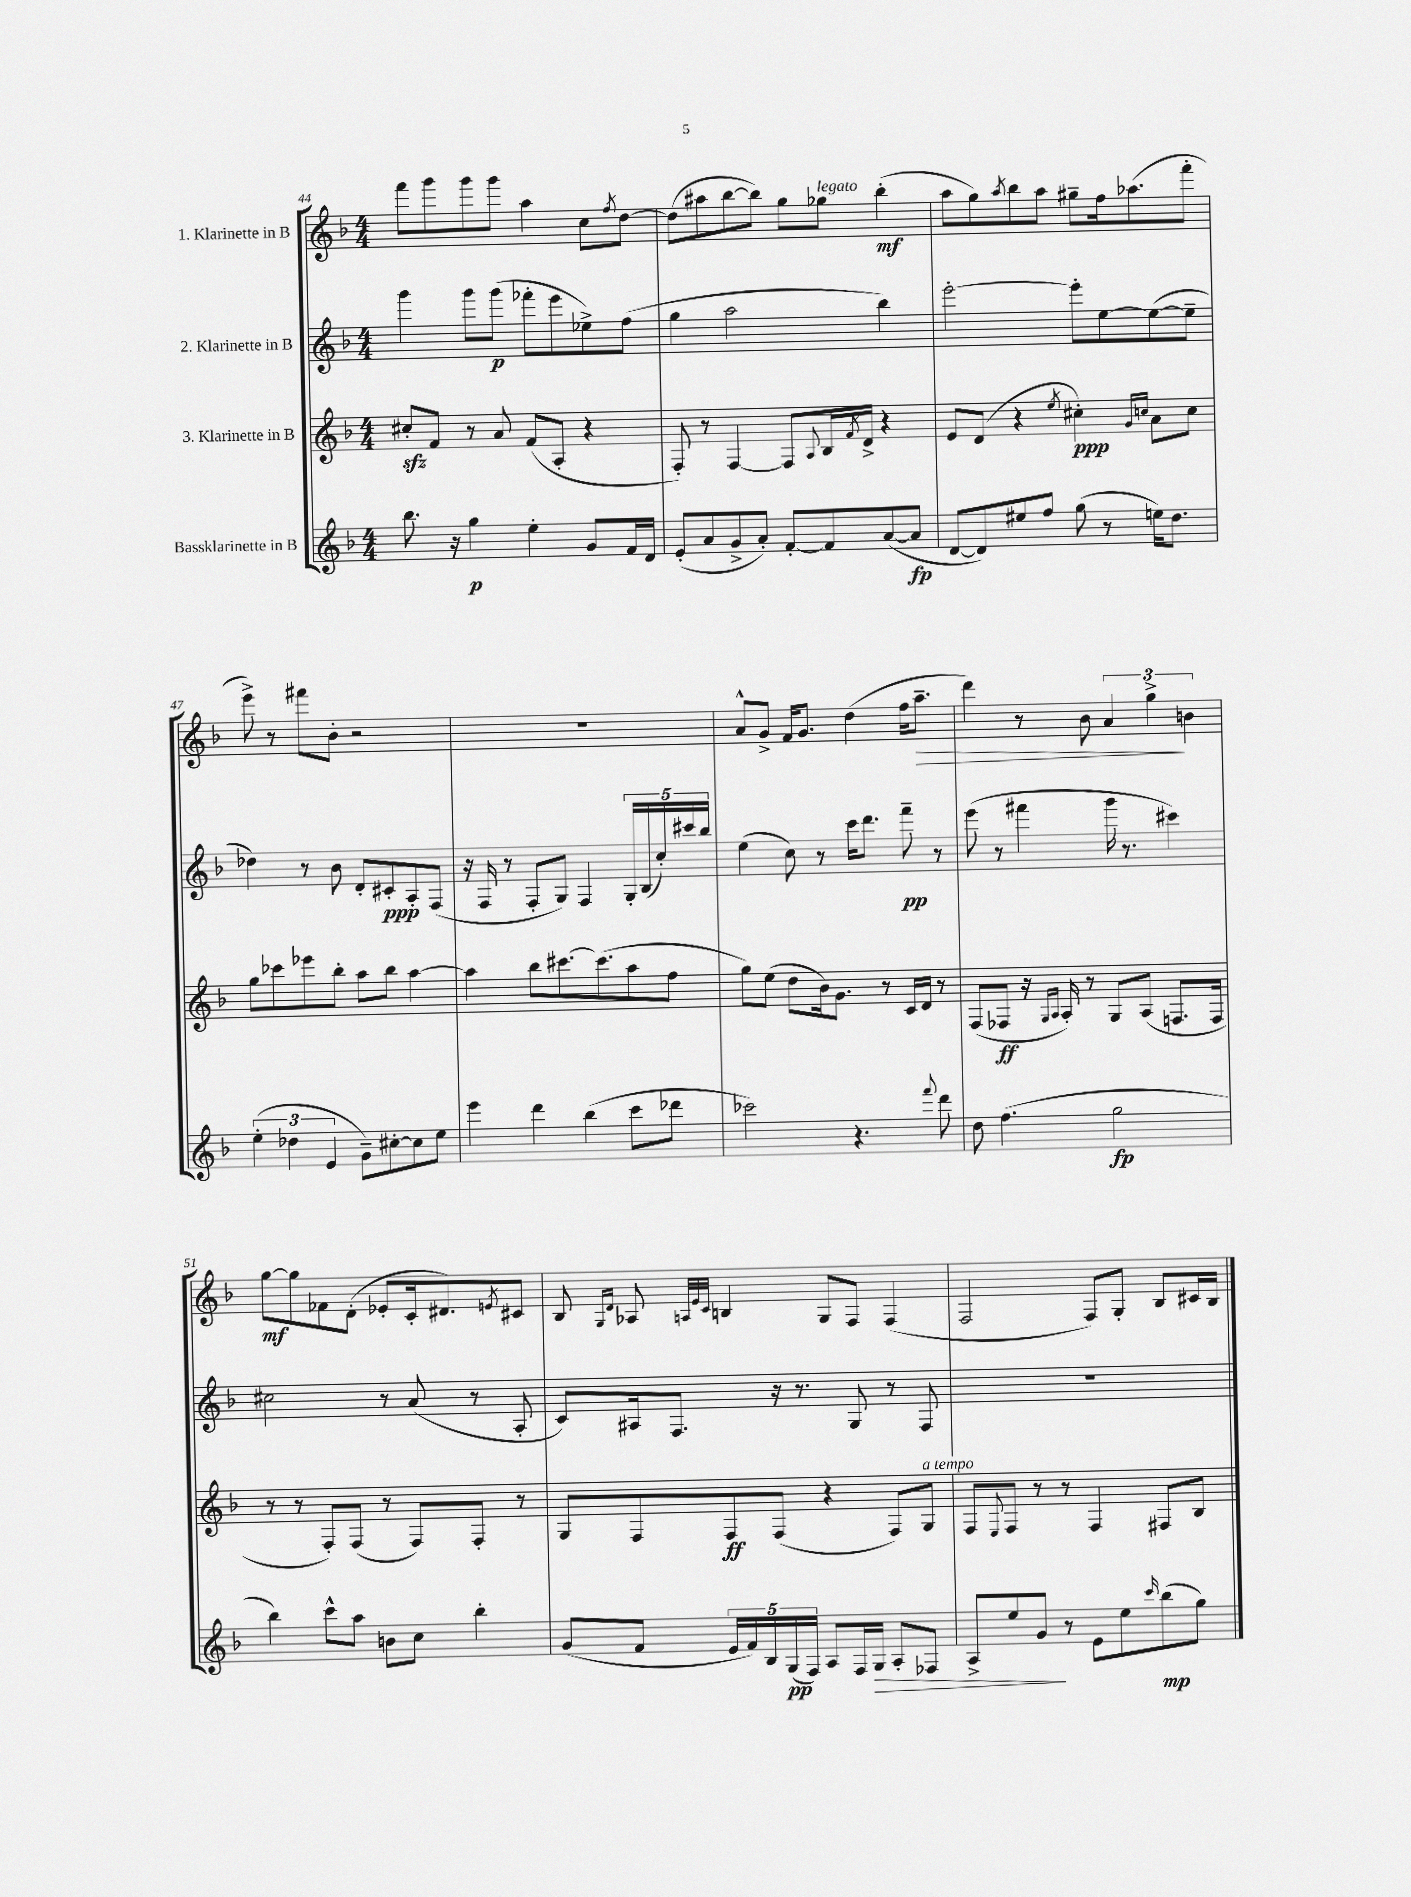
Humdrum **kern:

**kern	**kern	**kern	**kern
*staff4	*staff3	*staff2	*staff1
*clefG2	*clefG2	*clefG2	*clefG2
*k[b-]	*k[b-]	*k[b-]	*k[b-]
*M4/4	*M4/4	*M4/4	*M4/4
8.bb-	8cc#'	4ggg	8fff
.	8f	.	8ggg
16r	.	.	.
4gg	8r	8ggg	8ggg
.	8a	(8ggg	8ggg
4ee'	(8f	8fff-'	4aa
.	8A'	8eee	.
8g	4r	8ee-^)	8cc
.	.	.	8qff
16f	.	(8ff	[8dd
16d	.	.	.
=	=	=	=
(8e'	8F')	4gg	(8dd]
8a	8r	.	8aa#
8g^	[4F	2aa	[8bb-
8a')	.	.	8bb-])
[8f'	8F]	.	8gg
.	8qqA	.	.
8f]	16B-	.	8gg-
.	8qf	.	.
.	16d^	.	.
([8a	4r	4bb-)	(4bb-'
8a]	.	.	.
=	=	=	=
[8d	8e	[2eee'	8aa
8d])	(8d	.	8gg)
.	.	.	8qaa
8ee#	4r	.	8bb-
8ff	.	.	8aa
.	8qee	.	.
(8gg	4cc#')	8eee']	8gg#~
8r	.	[8ee	16ff
.	.	.	(8.aa-
.	16qqg	.	.
.	16qqcc	.	.
16ee)	8a	(8ee_	.
8.dd	.	.	.
.	8cc	8ee~]	8fff'
=	=	=	=
(6ee'	8gg	4dd-)	8eee^)
.	8ccc-	.	8r
6dd-	.	.	.
.	8eee-	8r	8fff#
6e	.	.	.
.	8bb-'	8b-	8b-'
8g~)	8aa	8d'	2r
[8cc#'	8bb-	8c#'	.
8cc#]	[4aa	8A'	.
8ee	.	(8F	.
=	=	=	=
4eee	4aa]	16r	1r
.	.	16F	.
.	.	8r	.
4ddd	8bb-	8F'	.
.	[8.ccc#	8G)	.
(4bb-	.	4F	.
.	(8.ccc#]	.	.
8ccc	8aa	20G'	.
.	.	(20B-	.
.	.	20cc')	.
8ddd-	8ff	.	.
.	.	20ccc#	.
.	.	20bb-	.
=	=	=	=
2ccc-)	8gg)	(4ee	8a^^
.	(8ee	.	8g^
.	8dd	8cc)	16f
.	.	.	8.g
.	16b-)	8r	.
.	8.g	.	.
4.r	.	16ccc	(4dd
.	.	8.ddd	.
.	8r	.	.
.	16c	8fff~	16ff
.	16d	.	8.aa~
8qqfff	.	.	.
8ddd	8r	8r	.
=	=	=	=
8dd	(8F	(8eee	4ddd)
(4.ff	8F-	8r	.
.	16r	4fff#	8r
.	16qqG	.	.
.	16qqA	.	.
.	16A')	.	.
.	8r	.	8b-
2gg	8G	16ggg	6a
.	.	8.r	.
.	(8A	.	.
.	.	.	6gg^
.	8.F	4ccc#)	.
.	.	.	6b
.	16F	.	.
=	=	=	=
4bb-)	8r	2cc#	[8gg
.	8r	.	8gg]
8ccc^^	8F')	.	8f-
8aa	(8F	.	(8d'
8b	8r	8r	8e-'
8cc	8F)	(8a	16c'
.	.	.	8.d#)
4bb-'	8F'	8r	.
.	.	.	8qe
.	8r	8A'	8c#
=	=	=	=
(8g	8G	8c)	8B-
.	.	.	16qqG
.	.	.	16qqd
8f	8F	16A#	8A-
.	.	8.F	.
.	.	.	32qqA
.	.	.	32qqe
.	.	.	32qqc
20e	8F	.	4B
20f)	.	.	.
20B-	.	.	.
.	(8F	16r	.
(20G	.	.	.
.	.	8.r	.
20F)	.	.	.
8A	4r	.	8G
16F	.	8G	8F
16G	.	.	.
8A'	8F)	8r	(4F
8F-	8G	8F	.
=	=	=	=
8A^	8F	1r	2F
.	8qqE	.	.
8ee	8F	.	.
8g	8r	.	.
8r	8r	.	.
8e	4F	.	8F)
8ee	.	.	8G'
16qqccc	.	.	.
(8bb-	8F#	.	8B-
8gg)	8B-	.	16c#
.	.	.	16B-
==	==	==	==
*-	*-	*-	*-
